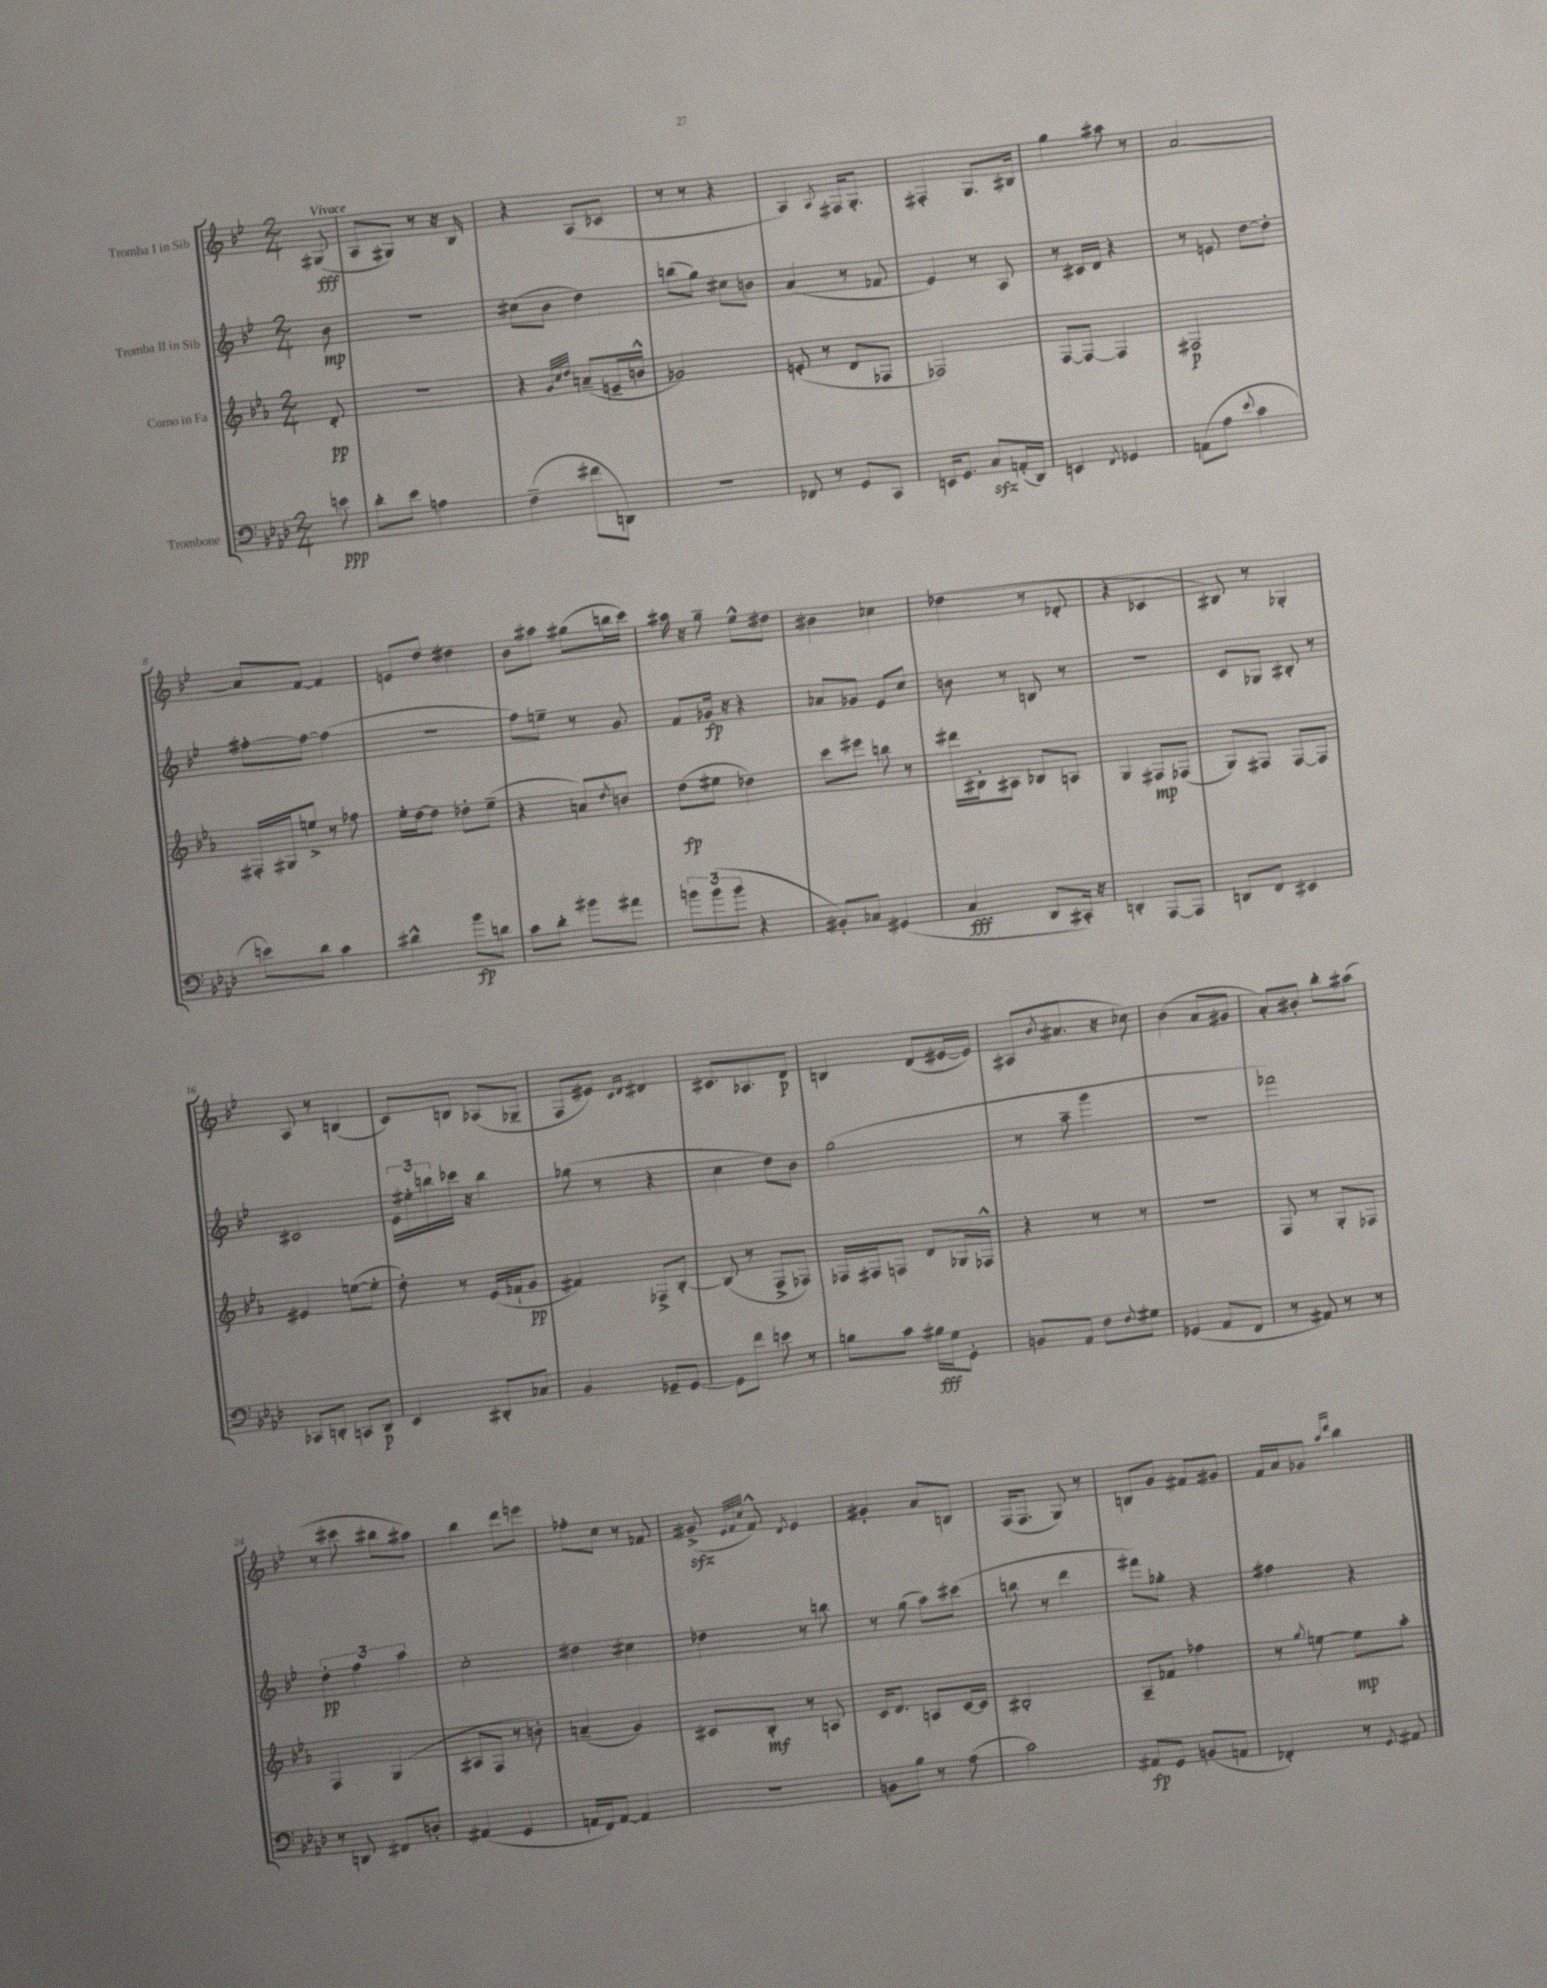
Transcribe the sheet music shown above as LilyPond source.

<<
\new StaffGroup <<
\new Staff = "s0" \with { instrumentName = "Tromba I in Sib" } {
    \clef treble \key bes \major \numericTimeSignature \time 2/4 \partial 8 \tempo "Vivace"
    gis8\fff( |
    a8 gis8) r8 r16 bes16 |
    r4 a8( ces'8 |
    r8 r8 r4 |
    a4) \acciaccatura { a8 } fis16 g8.-. |
    fis4-. g8. bis16 |
    g''4 ais''8 r8 |
    a'2~ |
    a'8 f'8~ f'4 |
    e'8 d''8 dis''4 |
    bes'8 ais''8 gis''8( b''16 c'''16) |
    ais''16 r16 g''8-- ees''8-^ dis''8 |
    bis'4 ces''4 |
    des''4( r8 des'8-. |
    r4 ces'4 |
    bis8) r8 ges4-. |
    a8 r8 b4( |
    c'8) b8 aes8( ges8-- |
    f8 eis'8) \grace { c'16 d'16 } dis'4 |
    cis'8. aes8. d'8\p |
    b4 d'8( eis'16~ eis'16) |
    ais8( \acciaccatura { bes'8 } ais'8. r16 ces''8) |
    bes'4( a'8 gis'8 |
    a'8-.) bis'8-. bes''8-. ais''8( |
    r8 cis'''8 bis''8 ais''8) |
    bes''4 d'''8 e'''8 |
    fes''8-. c''8 r8 fes'8 |
    gis'8->\sfz( \grace { ees'32 f'32 c''32 } f'8-^) \acciaccatura { d'8 } ees'4 |
    gis'4-. a'8 b8 |
    f16( f8. g8) r8 |
    b8 g'8 fis'8 gis'8 |
    f'16 a'16 ges'8 \grace { a''16 d'''16 } bes''4 \bar "|." |
}
\new Staff = "s1" \with { instrumentName = "Tromba II in Sib" } {
    \clef treble \key bes \major \numericTimeSignature \time 2/4 \partial 8
    bes'8\mp |
    r2 |
    cis''8( bes'8 d''4) |
    b''8( g''8) cis''8 b'8 |
    a'4( r8 fes'8 |
    ees'4) r8 a8 |
    r8 cis'16 d'16 r4 |
    r8 e'8 d''8~ d''8-. |
    fis''8~-. fis''8~ fis''4( |
    r2 |
    f''8) e''8-- r8 g'8 |
    f'8 ges'16\fp r16 r4 |
    aes'8 ges'8 ees'8 c''8 |
    b'8 r8 b8 r8 |
    r2 |
    c'8 ges8 bis8-. r8 |
    cis'2 |
    \tuplet 3/2 { ees'16 eis''16-. b''16 } ces'''16 r16 b''4 |
    ges''8( r8 r4 |
    c''4 d''8) bes'8 |
    g''2( |
    r8 a''8-- g'''4 |
    R2 |
    fes'''2) |
    \tuplet 3/2 { d''4-.\pp f''4 a''4 } |
    c''2-. |
    dis''4 cis''4 |
    des''4 r8 b''8 |
    r8 g''8( a''8) cis'''8( |
    b''8 r8 d'''4 |
    fis'''8) ges''8-. r4 |
    fis''4 r4 \bar "|." |
}
\new Staff = "s2" \with { instrumentName = "Corno in Fa" } {
    \clef treble \key ees \major \numericTimeSignature \time 2/4 \partial 8
    d'8-.\pp |
    R2 |
    r4 \grace { g'32 c''32 d''32 } a'8--( e'16-- b'16-^ |
    ges'2) |
    e'8-.( r8 d'8 fes8 |
    fes2) |
    f8~ f8~ f4 |
    fis2\p |
    fis16-. gis16 e''8-> r8 fes''8 |
    ees''16-. d''16~ d''8 des''8-. ees''8--( |
    r4 a'8) \acciaccatura { d''8 } b'8 |
    d''8\fp( eis''8 des''4) |
    c'''8 eis'''8 b''8 r8 |
    dis'''16 bis16-. ais8 bes8 a8 |
    g4 fis8\mp fes8( |
    g8) fis8 fis8~ fis8 |
    eis'4 e''8~( e''8-. |
    d''8-.) r8 ees'16( fes'16-! g'8\pp |
    fis'4) fes8-> bes8~-. |
    bes8( r8 f8-> fes8) |
    fes16 fis16 f8 d'8 ges16 fes16-^ |
    r4 r8 r8 |
    r2 |
    f8 r8 g8-. fes8 |
    f4 g4( |
    ais8 f8 r8 b'8-.) |
    a'4--( g'4) |
    cis'8 bes8-.\mf r8 a8 |
    c'16 d'8. a8 c'16~ c'16 |
    bis2-. |
    aes8-- fes'8 fes''4 |
    r8 \acciaccatura { g''8 } e''8~ e''8\mp aes''8-. \bar "|." |
}
\new Staff = "s3" \with { instrumentName = "Trombone" } {
    \clef bass \key aes \major \numericTimeSignature \time 2/4 \partial 8
    e'8\ppp |
    des'8-. ees'8 a4 |
    f4--( fis'8 d,8) |
    R2 |
    fes,8 r8 g,8 c,8 |
    e,16 g,8. c8\sfz a,16-.( des,16) |
    e,4 \acciaccatura { f,8 } ges,4 |
    a,8( aes8 \appoggiatura { ees'8 } c'4 |
    e'8) des'8 c'4 |
    dis'4-^ bes'8\fp d'8 |
    c'8 des'8-. bis'8 ais'8 |
    \tuplet 3/2 { b'8 b'8( b'8 } r4 |
    bis,8-.) ces8 gis,4( |
    c4\fff des,8 cis,16-.) r16 |
    d,4-. aes,,8~ aes,,8 |
    d,8 f,8 eis,4 |
    ces,8 d,8-. c,8 d,8\p |
    ees,4 dis,8-. ces8 |
    bes,4 ges,8-- ges,8~ |
    ges,8 f'8 e'8 r8 |
    b8 c'8 bis16\fff g16 g,8-. |
    b,8 aes,8 f8 \appoggiatura { f8 } gis8 |
    ges,4( aes,8 f,8 |
    r8 ais,8) r8 r8 |
    r8 d,8 fis,8 d8-. |
    ais,4( g,4 |
    a,16 f,16) a,8~ a,4 |
    R2 |
    b,8 bes8 r8 aes8( |
    c'2) |
    ais,8\fp g,8 b,8( a,8 |
    fes,4-.) r8 \acciaccatura { g,8 } ais,8 \bar "|." |
}
>>
>>
